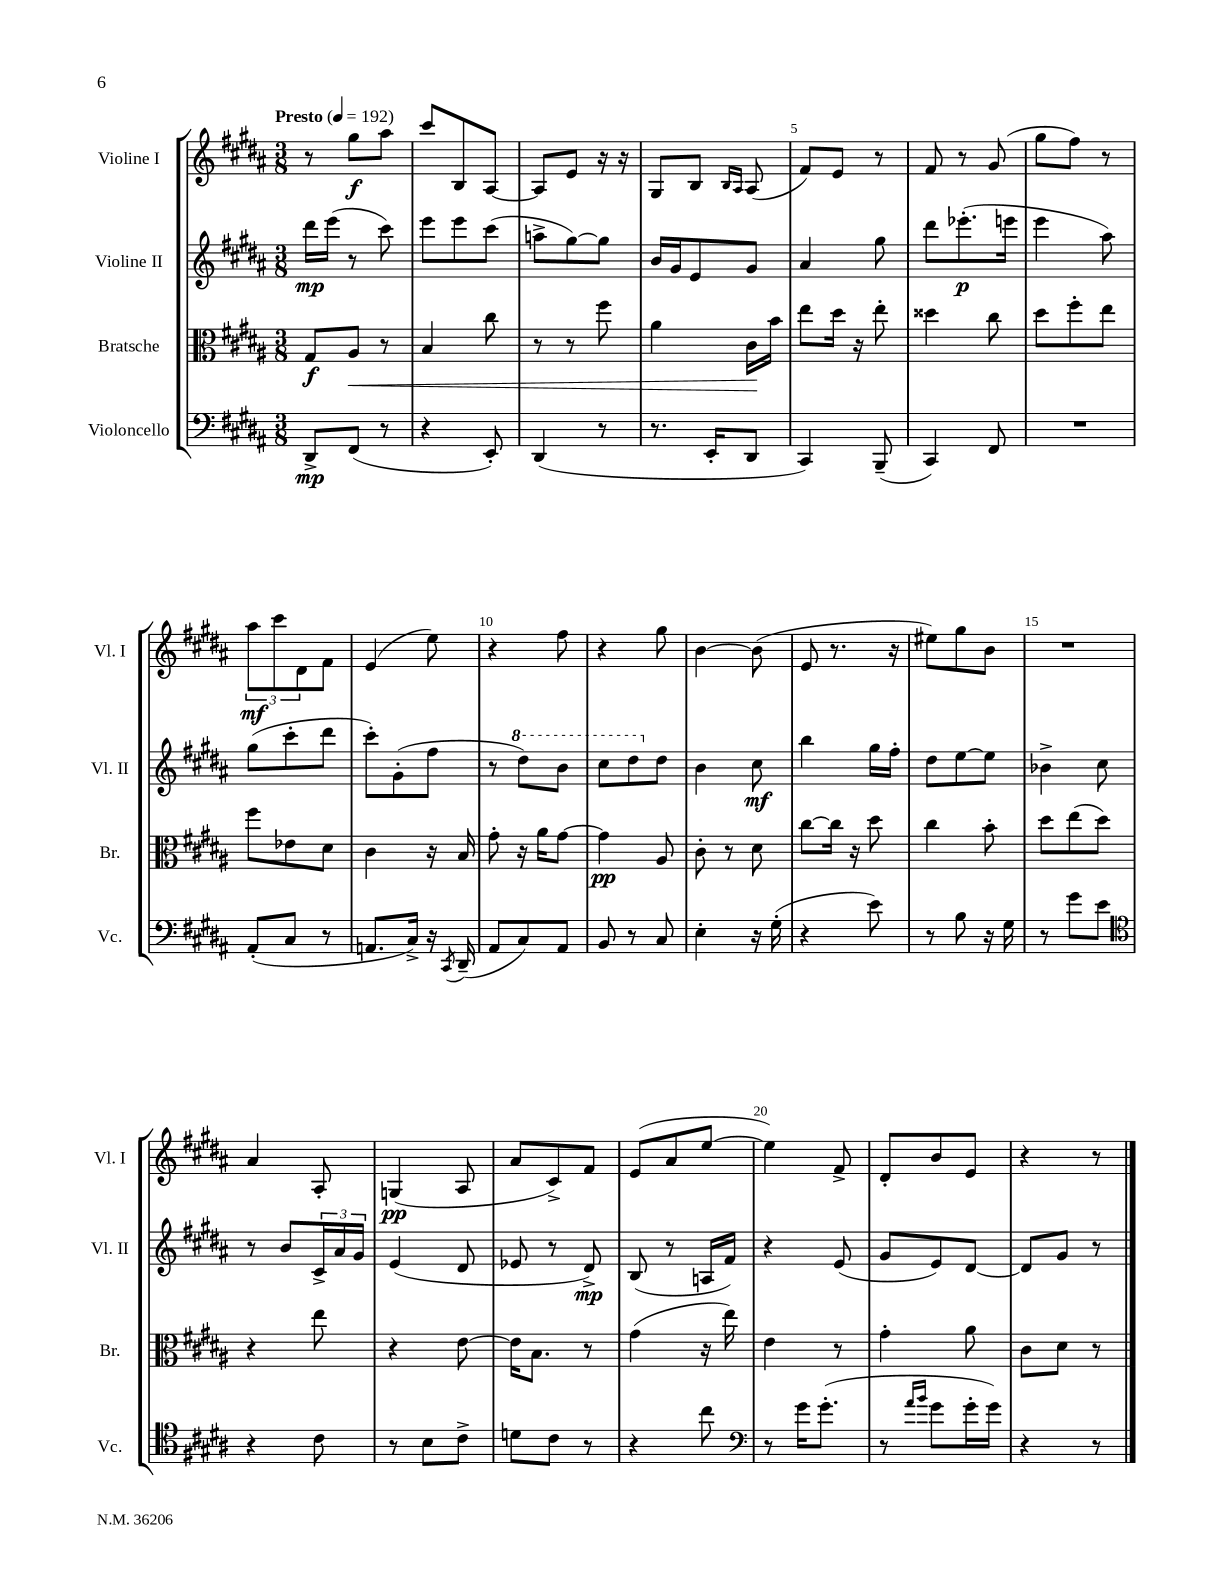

**kern	**kern	**kern	**kern
*staff4	*staff3	*staff2	*staff1
*clefF4	*clefC3	*clefG2	*clefG2
*k[f#c#g#d#a#]	*k[f#c#g#d#a#]	*k[f#c#g#d#a#]	*k[f#c#g#d#a#]
*M3/8	*M3/8	*M3/8	*M3/8
*MM192	*MM192	*MM192	*MM192
8DD#^/L	8G#/L	16ddd#\LL	8r
.	.	(16eee\JJ	.
(8FF#/J	8A#/J	8r	8gg#\L
8r	8r	8ccc#\)	8aa#\J
=	=	=	=
4r	4B/	8eee\L	8ccc#/L
.	.	8eee\	8B/
8EE'/)	8cc#\	(8ccc#\J	[8A#/J
=	=	=	=
(4DD#/	8r	8aa^\L	8A#/]L
.	8r	[8gg#\)	8e/J
8r	8ff#\	8gg#\]J	16r
.	.	.	16r
=	=	=	=
8.r	4a#\	16b/LL	8G#/L
.	.	16g#/J	.
.	.	8e/	8B/J
16EE'/LK	.	.	.
.	.	.	16qqB/LL
.	.	.	16qqA#/JJ
8DD#/J	16c#\LL	8g#/J	(8A#/
.	16b\JJ	.	.
=	=	=	=
4CC#/)	8ee\L	4a#/	8f#/L)
.	16dd#\Jk	.	8e/J
.	16r	.	.
(8BBB~/	8ee'\	8gg#\	8r
=	=	=	=
4CC#/)	4dd##\	8ddd#\L	8f#/
.	.	(8.eee-'\	8r
8FF#/	8cc#\	.	(8g#/
.	.	16eee\Jk	.
=	=	=	=
4.r	8dd#\L	4eee\	8gg#\L
.	8ff#'\	.	8ff#\J)
.	8ee\J	8aa#\)	8r
=	=	=	=
(8AA#'/L	8ff#\L	(8gg#\L	12aa#\L
.	.	.	12ccc#\
8C#/J	8e-\	8ccc#'\	.
.	.	.	12d#\
8r	8d#\J	8ddd#\J	8f#\J
=	=	=	=
8.AA/L	4c#\	8ccc#'\L)	(4e/
.	.	(8g#'\	.
16C#^/Jk)	.	.	.
16r	16r	8ff#\J	8ee\)
8qCC#/	.	.	.
(16DD#~/	16B/	.	.
=	=	=	=
8AA#/L	8g#'\	8r	4r
8C#/)	16r	8ddd#\L)	.
.	16a#\LK	.	.
8AA#/J	[8g#\J	8bb\J	8ff#\
=	=	=	=
8BB/	4g#\]	8ccc#\L	4r
8r	.	8ddd#\	.
8C#/	8A#/	8dd#\J	8gg#\
=	=	=	=
4E'\	8c#'\	4b\	[4b\
.	8r	.	.
16r	8d#\	8cc#\	(8b\]
(16G#'\	.	.	.
=	=	=	=
4r	[8cc#\L	4bb\	8e/
.	16cc#\]Jk	.	8.r
.	16r	.	.
8e\)	8dd#\	16gg#\LL	.
.	.	16ff#'\JJ	16r
=	=	=	=
8r	4cc#\	8dd#\L	8ee#\L)
8B\	.	[8ee\	8gg#\
16r	8b'\	8ee\]J	8b\J
16G#\	.	.	.
=	=	=	=
8r	8dd#\L	4b-^\	4.r
8g#\L	(8ee\	.	.
8e\J	8dd#\J)	8cc#\	.
=	=	=	=
*clefC4	*	*	*
4r	4r	8r	4a#/
.	.	8b/L	.
8c#\	8ee\	24c#^/L	8A#'/
.	.	24a#/	.
.	.	24g#/JJ	.
=	=	=	=
8r	4r	(4e/	(4G/
8B\L	.	.	.
8c#^\J	[8e\	8d#/	8A#/
=	=	=	=
8d\L	16e\]LK	8e-/	8a#/L
.	8.B\J	.	.
8c#\J	.	8r	8c#^/)
8r	8r	8d#^/)	8f#/J
=	=	=	=
4r	(4g#\	(8B/	(8e/L
.	.	8r	8a#/
8cc#\	16r	16A/LL	[8ee/J
.	16ee\)	16f#/JJ)	.
=	=	=	=
*clefF4	*	*	*
8r	4e\	4r	4ee\])
16g#\LK	.	.	.
(8.g#'\J	.	.	.
.	8r	(8e/	8f#^/
=	=	=	=
8r	4g#'\	8g#/L	8d#'/L
16qqa#/LL	.	.	.
16qqb/JJ	.	.	.
8g#\L	.	8e/)	8b/
16g#'\L	8a#\	[8d#/J	8e/J
16g#\JJ)	.	.	.
=	=	=	=
4r	8c#\L	8d#/]L	4r
.	8d#\J	8g#/J	.
8r	8r	8r	8r
==	==	==	==
*-	*-	*-	*-
